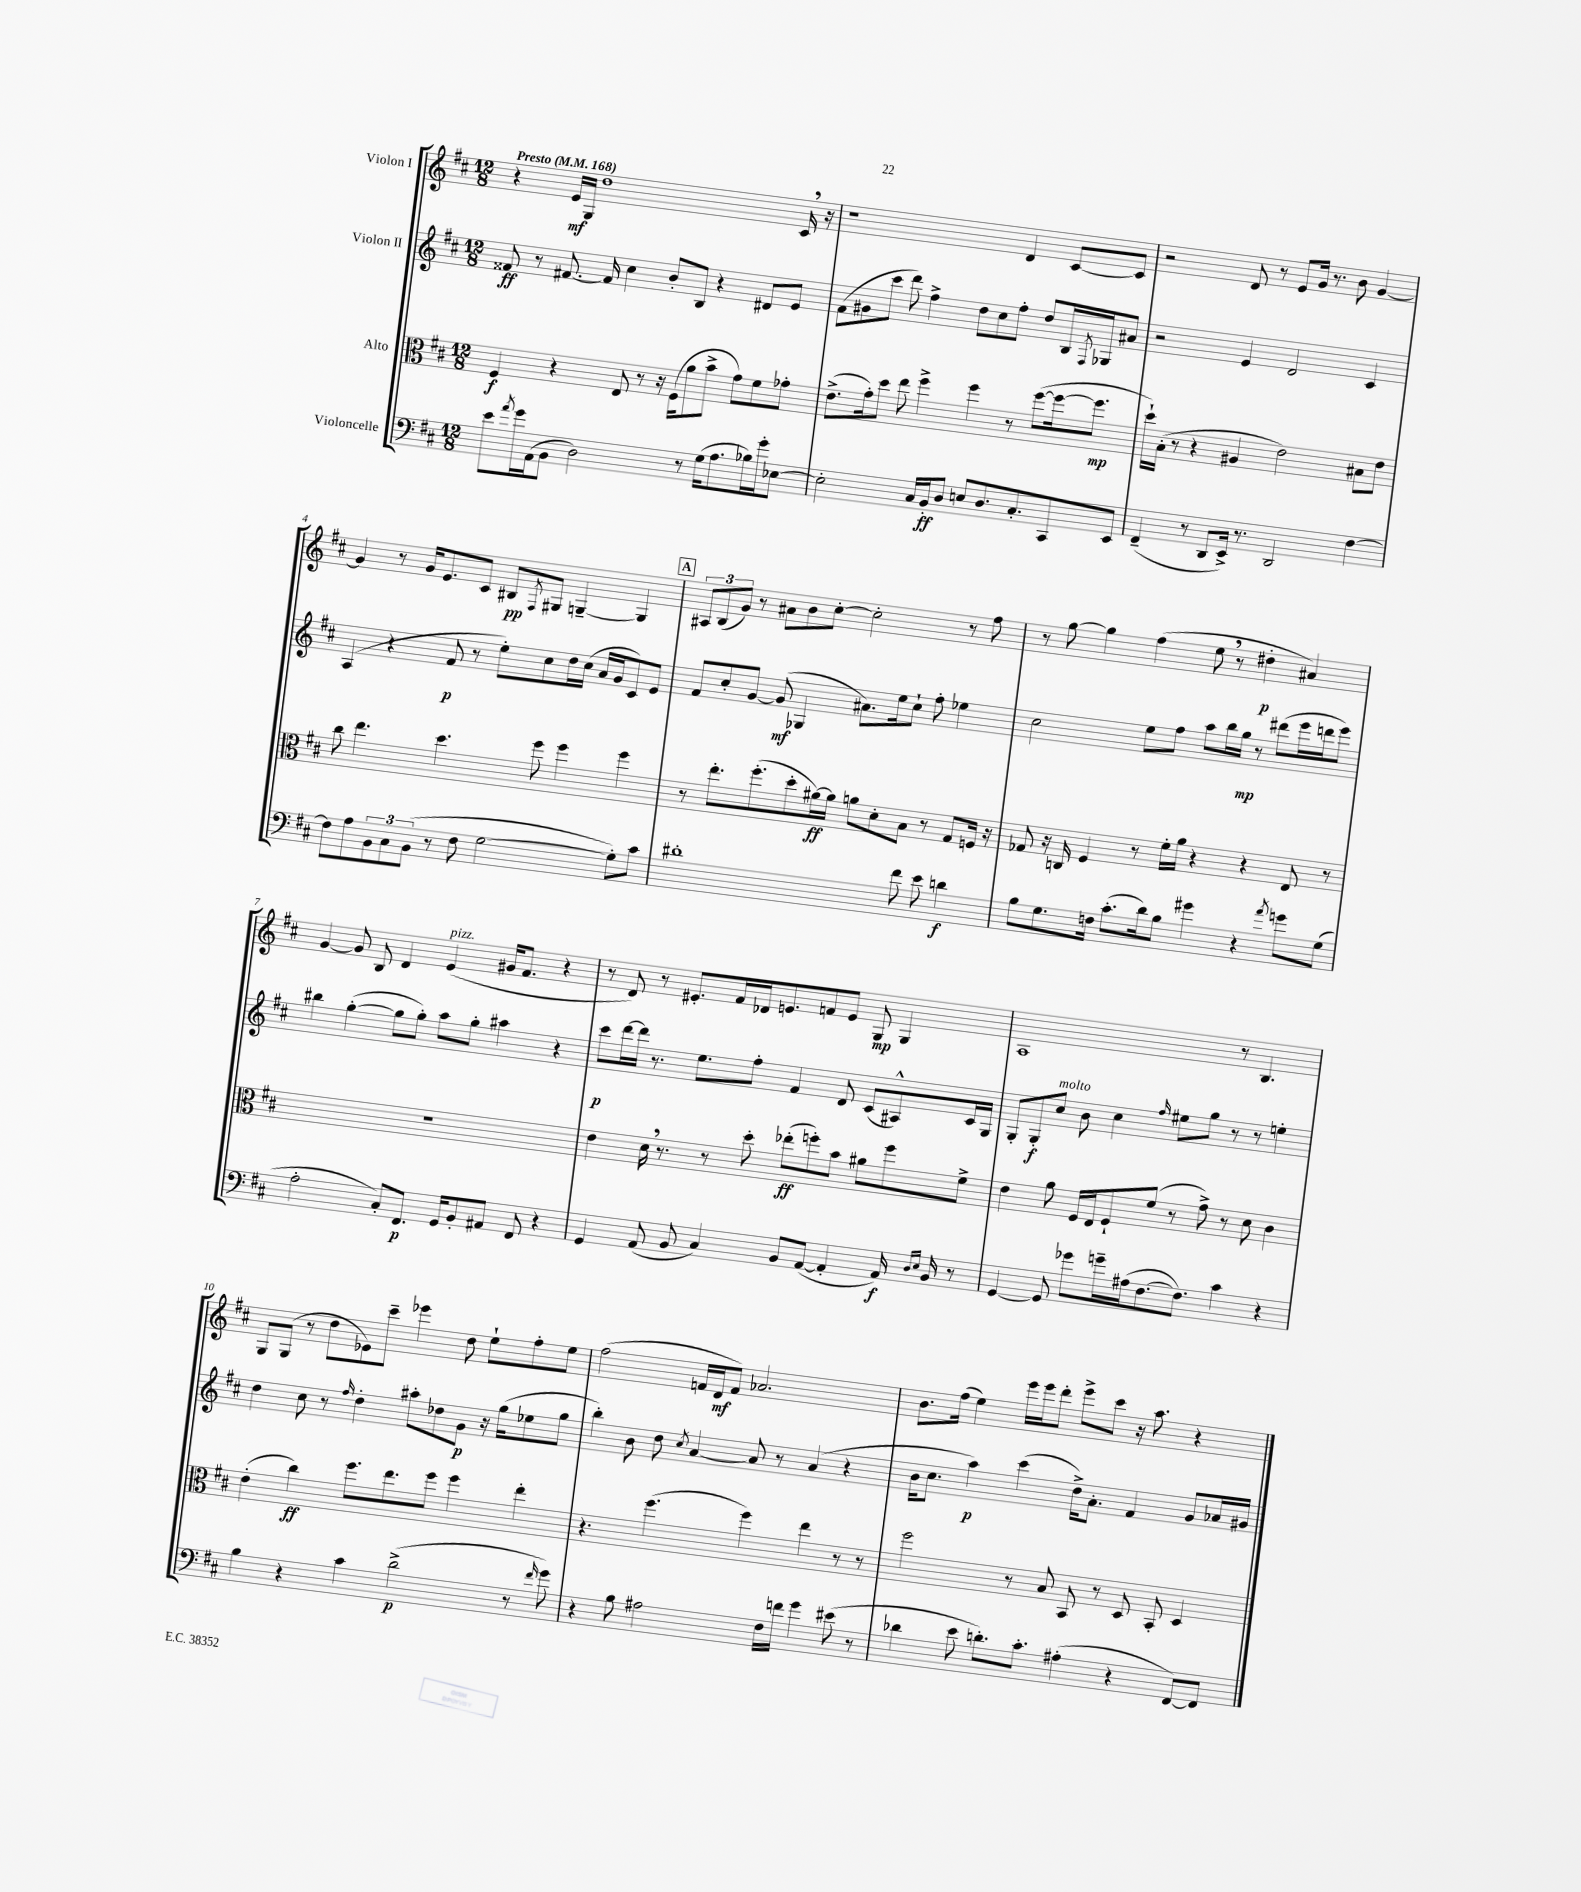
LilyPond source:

<<
\new StaffGroup <<
\new Staff = "s0" \with { instrumentName = "Violon I" } {
    \clef treble \key d \major \numericTimeSignature \time 12/8 \tempo "Presto" 4 = 168
    r4 e'16\mf g16 d''1 cis'16 \breathe r16 |
    r1 d'4 cis'8~ cis'8 |
    r2 d'8 r8 e'8 g'16 r8. b'8 g'4~ |
    g'4 r8 g'16 e'8. cis'8 bis8\pp \acciaccatura { fis8 } gis8 g4~-- g4 |
    \mark \markup { \box "A" } \tuplet 3/2 { ais8 b8( g'8) } r8 ais'8 b'8 cis''8~-. cis''2-. r8 fis''8 |
    r8 g''8~ g''4 fis''4( e''8 \breathe r8 dis''4-.\p ais'4) |
    g'4~ g'8 b8 d'4 e'4^\markup { \italic "pizz." }( gis'16 fis'8. r4 |
    r8 d'8) r8 eis'8.-. fis'16 des'16 e'8. f'8 e'8 g8\mp g4 |
    a1 r8 b4. |
    g8 g8( r8 d''8 ees'8) cis'''8-- ees'''4 d''8 e''8-! fis''8-. e''8 |
    fis''2( f'16 d'16\mf f'8) aes'2. |
    b'8. fis''16( e''4) e'''16 e'''16 d'''8-. e'''8-> cis'''8 r16 a''8. r4 \bar "|." |
}
\new Staff = "s1" \with { instrumentName = "Violon II" } {
    \clef treble \key d \major \numericTimeSignature \time 12/8
    fisis'8\ff r8 fis'8.~ fis'16 cis''4 b'8-. b8 r4 dis'8 e'8 |
    fis'8( gis'8 cis'''8 d'''8) fis''4-> d''8 cis''8 fis''8-. d''8 b16 \acciaccatura { fis8 } ges16 ais'8 |
    r2 e'4 d'2 cis'4 |
    a4( r4 fis'8\p r8 e''8-.) cis''8 d''16 cis''16( a'16 g'16 cis'8) e'8 |
    \mark \markup { \box "A" } fis'8 cis''8-. g'8~ g'8\mf( ges4 ais'8.) e''16 cis''8-! fis''8-. ees''4 |
    cis''2 e''8 fis''8 a''8 b''16 g''16\mp r8 dis'''8( e'''16 d'''16 e'''8) |
    bis''4 g''4~-.( g''8 g''8-.) a''8 g''8-. ais''4 r4 |
    cis'''8\p d'''16~ d'''16 r8. e''8. fis''8-. fis'4 d'8 cis'8( ais8-^) cis'16 g16 |
    g8-. g8-.\f cis''8^\markup { \italic "molto" } b'8 cis''4 \grace { fis''16 } eis''8 g''8 r8 r8 e''4-. |
    d''4 cis''8 r8 \grace { fis''16 } d''4-. ais''8-. des''8 g'8\p r16 g''16( ees''8 g''8 |
    b''4-.) b'8 d''8 \acciaccatura { cis''8 } a'4~ a'8 r8 a'4( r4 |
    b'16 cis''8. a''4\p) cis'''4( d''16->) a'8.-. fis'4 g'8 aes'16 gis'16 \bar "|." |
}
\new Staff = "s2" \with { instrumentName = "Alto" } {
    \clef alto \key d \major \numericTimeSignature \time 12/8
    fis4\f r4 e8 r8 r16 fis16( a'8 b'8-> g'8) fis'8 ges'8-. |
    e'8.->( g'16-.) d''8 e''8 fis''4-> fis''4 r8 fis''8~( fis''16~ fis''8.\mp |
    d''16-!) b16-.( r8 r4 ais4 e'2) bis8 e'8 |
    cis''8 e''4. d''4. fis''8 fis''4 fis''4 |
    \mark \markup { \box "A" } r8 e''8.-. fis''8.-.( d''8-. ais'16~\ff) ais'16 a'8 d'8-. b8 r8 g8 f16 r16 |
    ges8 r16 c16 fis4 r8 fis'16-. a'16 r4 r4 e8 r8 |
    R1. |
    e'4 d'16 \breathe r8. r8 d''8-. ees''8-.\ff( f''8-.) b'8 ais'8 f''8 fis'8-> |
    e'4 a'8 fis16 e16 fis8-! fis'8( r8 g'8->) r8 d'8 cis'4 |
    e'4-.( cis''4\ff) fis''8. e''8. fis''8 fis''4 e''4-. |
    r4. fis''4.( fis''4) e''4 r8 r8 |
    fis''2 r8 b8 b,8 r8 d8 b,8-. d4 \bar "|." |
}
\new Staff = "s3" \with { instrumentName = "Violoncelle" } {
    \clef bass \key d \major \numericTimeSignature \time 12/8
    e'8 \acciaccatura { a'8 } g'16 a,16( b,8 d2) r8 g16( a8. bes16) g'16-. ees8~ |
    ees2-. cis16 b,16-.\ff d8 e8 d8. cis8.-. cis,8 e,8 |
    fis,4--( r8 d,8 e,16->) r8. d,2 fis4~ |
    fis8 a8 \tuplet 3/2 { b,8 cis8 b,8( } r8 fis8 g2~ g8-.) cis'8 |
    \mark \markup { \box "A" } dis'1-. fis'8 e'8 d'4\f |
    b8 g8. f16 cis'8.-.( d'16) b8 gis'4 r4 \acciaccatura { a'8 } g'8 g8( |
    a2-. cis8-.) fis,8.\p g,16 b,8-. ais,8 fis,8 r4 |
    g,4 a,8( b,8 cis4) b,8 a,8~( a,4-. a,16\f) \grace { d16 e16 } b,16 r8 |
    g,4~ g,8 ges'8 g'16-- ais16( fis8.~ fis8.) cis'4 r4 |
    b4 r4 cis'4 d'2->\p( r8 \grace { fis'16 } g'8) |
    r4 b8 ais2 fis16 f'16 g'4 eis'8( r8 |
    des'4 e'8 d'8.-.) cis'8.-. ais4-.( r4 fis,8~) fis,8 \bar "|." |
}
>>
>>
